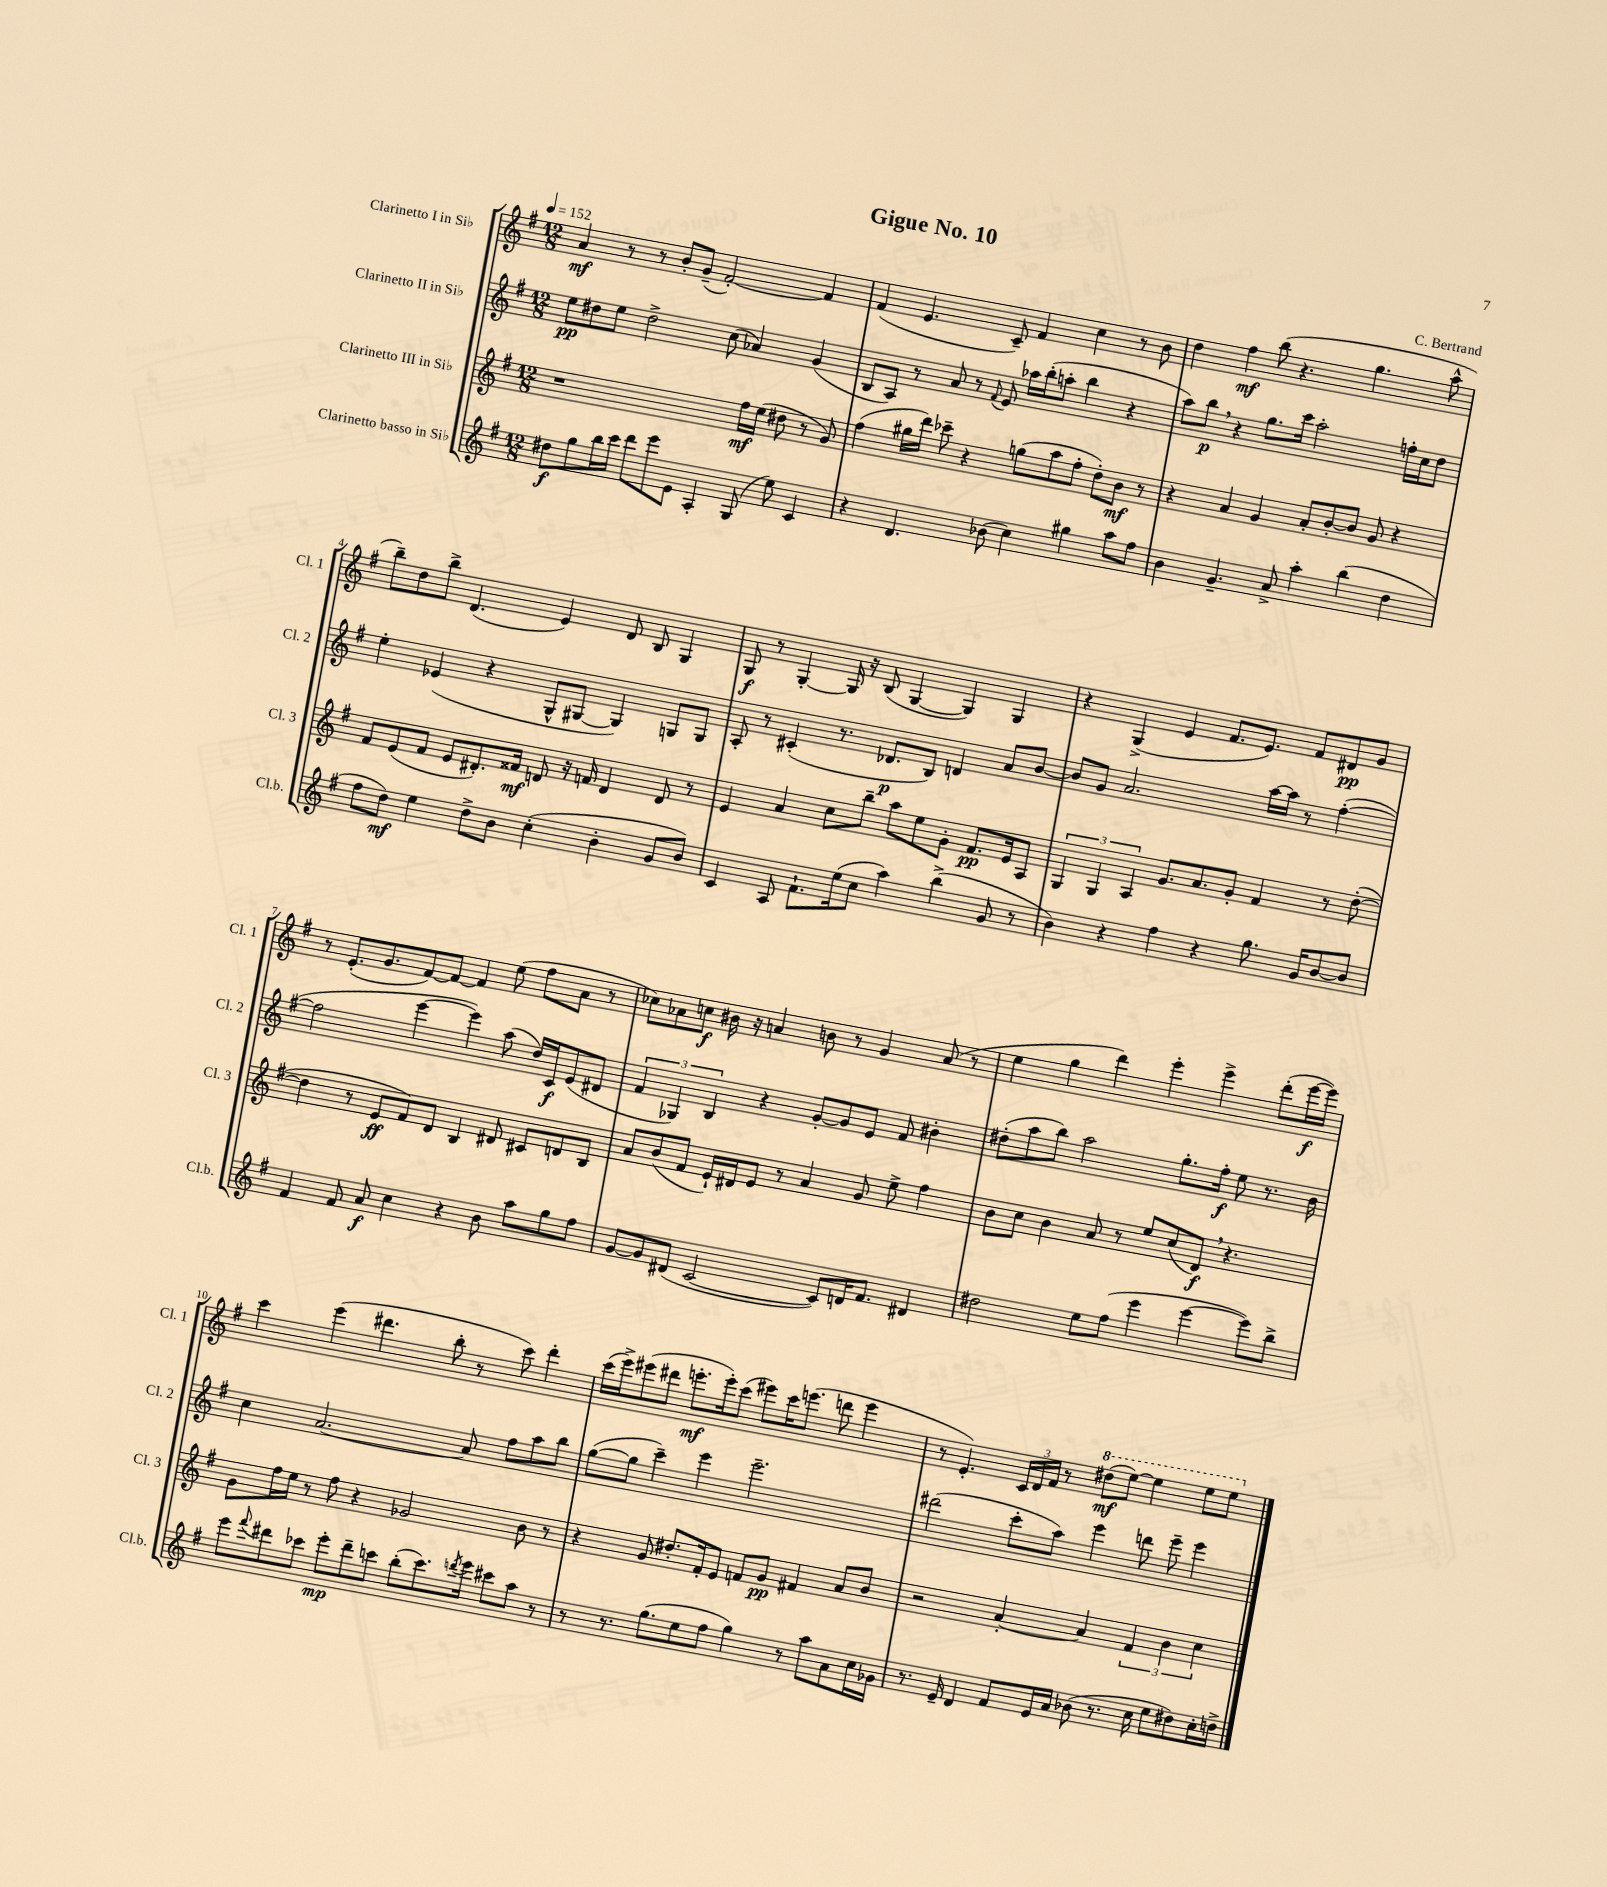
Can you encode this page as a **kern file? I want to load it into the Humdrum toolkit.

**kern	**dynam	**kern	**dynam	**kern	**dynam	**kern	**dynam
*part4	*part4	*part3	*part3	*part2	*part2	*part1	*part1
*staff4	*staff4	*staff3	*staff3	*staff2	*staff2	*staff1	*staff1
*I"Clarinetto basso in Si♭	*	*I"Clarinetto III in Si♭	*	*I"Clarinetto II in Si♭	*	*I"Clarinetto I in Si♭	*
*I'Cl.b.	*	*I'Cl. 3	*	*I'Cl. 2	*	*I'Cl. 1	*
*clefG2	*	*clefG2	*	*clefG2	*	*clefG2	*
*k[f#]	*	*k[f#]	*	*k[f#]	*	*k[f#]	*
*M12/8	*	*M12/8	*	*M12/8	*	*M12/8	*
*MM152	*	*MM152	*	*MM152	*	*MM152	*
=1	=1	=1	=1	=1	=1	=1	=1
8dd#X\L	f	1r	.	8ee\L	pp	4a/	mf
8gg\	.	.	.	8dd#X\	.	.	.
16bb\L	.	.	.	8ee\J	.	8r	.
16ccc\JJ	.	.	.	.	.	.	.
8ddd\L	.	.	.	2dd#^\	.	8r	.
8eee\	.	.	.	.	.	8b'/L	.
8e\J	.	.	.	.	.	(8g~/J	.
4A'/	.	.	.	.	.	[2f#'/)	.
.	.	.	.	(8cc\	.	.	.
(8G/	.	16ff#\LL	mf	4a-X/)	.	.	.
.	.	(16ee\JJ	.	.	.	.	.
8ee\)	.	8dd#X\	.	.	.	.	.
4c/	.	8r	.	(4g/	.	4f#/]	.
.	.	8g/)	.	.	.	.	.
=2	=2	=2	=2	=2	=2	=2	=2
4r	.	(4ff#\	.	8B/L	.	(4f#/	.
.	.	.	.	8A/J)	.	.	.
4.d/	.	16gg#X\LL	.	8r	.	4.e/	.
.	.	16ddd\JJ)	.	.	.	.	.
.	.	8ccc-X~\	.	8a/	.	.	.
.	.	4r	.	8r	.	.	.
.	.	.	.	8qqf#/	.	.	.
(8b-X\	.	.	.	8e/	.	8c~/)	.
4cc\)	.	(8ggn\L	.	16aa-X\LL	.	4f#/	.
.	.	.	.	(16bb'\J	.	.	.
.	.	8aa\	.	8aan'\J	.	.	.
4gg#X\	.	8ff#'\J	.	4bb\	.	4cc\	.
.	.	8dd'\L)	.	.	.	.	.
8aa\L	.	8b\J	mf	4r	.	8r	.
8ff#\J	.	8r	.	.	.	8b\	.
=3	=3	=3	=3	=3	=3	=3	=3
4b\	.	4r	.	8aa\L)	.	4dd\	.
.	.	.	.	8bb,\J	p	.	.
4.g~/	.	4a/	.	4r	.	4ff#\	mf
.	.	4g/	.	8.gg\L	.	(8bb\	.
8a^/	.	.	.	.	.	4.r	.
.	.	.	.	16ccc\Jk	.	.	.
4aa'\	.	8a'/L	.	2aa'\	.	.	.
.	.	[8b'/	.	.	.	.	.
(4bb\	.	8b/J]	.	.	.	4.gg\	.
.	.	8g/	.	.	.	.	.
4dd\	.	4r	.	16ffn'\LL	.	.	.
.	.	.	.	16cc\J	.	.	.
.	.	.	.	8dd\J	.	8aa^^\	.
!!LO:LB:g=z
=4	=4	=4	=4	=4	=4	=4	=4
8ff#\L	.	8f#/L	.	4ee'\	.	8bb~\L)	.
8dd\J)	mf	(8e/	.	.	.	8dd\	.
4ee\	.	8f#/J	.	(4e-X/	.	8bb^\J	.
.	.	8e/L	.	.	.	(4.d/	.
8dd^\L	.	8.d#X'/)	.	4r	.	.	.
8b\J	.	.	.	.	.	.	.
.	.	16f##X/Jk	mf	.	.	.	.
(4cc'\	.	8dn/	.	8G^^/L	.	4e/)	.
.	.	16r	.	[8G#X/J	.	.	.
.	.	16fn/	.	.	.	.	.
4b'\	.	4d/	.	4G#/])	.	8d/	.
.	.	.	.	.	.	8B/	.
8g/L	.	8d/	.	8Gn/L	.	4G/	.
8b/J)	.	8r	.	8G/J	.	.	.
=5	=5	=5	=5	=5	=5	=5	=5
4c/	.	4e/	.	8A'/	.	8G/	f
.	.	.	.	8r	.	8r	.
8A/	.	4a/	.	(4c#X'/	.	[4G'/	.
8.f#`\L	.	.	.	.	.	.	.
.	.	8cc\L	.	8.r	.	16G/]	.
(16ee\k	.	.	.	.	.	16r	.
8cc\J	.	8bb~\J	.	.	.	(8B/	.
.	.	.	.	8.d-X/L	p	.	.
4aa\)	.	8aa\L	.	.	.	[4G/	.
.	.	8ee\	.	8B/J)	.	.	.
(4bb^\	.	8g'\J	.	4dn/	.	4G/])	.
.	.	8.f#/L	pp	.	.	.	.
8g/	.	.	.	8a/L	.	4G/	.
.	.	16e/k	.	.	.	.	.
8r	.	8A/J	.	[8b/J	.	.	.
=6	=6	=6	=6	=6	=6	=6	=6
4b\)	.	6G/	.	8b/L]	.	4r	.
.	.	.	.	8g/J	.	.	.
.	.	6G/	.	.	.	.	.
4r	.	.	.	2.a/	.	(4G^/	.
.	.	6A/	.	.	.	.	.
4ff#\	.	8.g/L	.	.	.	4e/	.
.	.	8.a/	.	.	.	.	.
4r	.	.	.	.	.	8.f#/L	.
.	.	8g'/J	.	.	.	.	.
.	.	.	.	.	.	8.e/J)	.
8.gg\	.	4f#/	.	[16aa\LL	.	.	.
.	.	.	.	16aa\JJ]	.	.	.
.	.	.	.	8r	.	8f#/L	.
16g/KL	.	.	.	.	.	.	.
[8b/	.	8r	.	([4ff#'\	.	8d#X/	pp
8b/J]	.	([8dd'\	.	.	.	8g/J	.
!!LO:LB:g=z
=7	=7	=7	=7	=7	=7	=7	=7
4f#/	.	4dd\]	.	2ff#\]	.	8r	.
.	.	.	.	.	.	(8.e'/L	.
8f#/	.	8r	.	.	.	.	.
.	.	.	.	.	.	8.g/	.
8a/	f	8e/L	ff	.	.	.	.
4cc\	.	8f#/)	.	[4eee\	.	[8f#/)	.
.	.	8d/J	.	.	.	8f#/J_	.
4r	.	4B/	.	4eee\])	.	4f#/]	.
8b\	.	8d#X/	.	(8aa\	.	(8ee\	.
8aa\L	.	8c#X/L	.	16dd/LL)	.	8ff#\L	.
.	.	.	.	16c/J	f	.	.
8gg\	.	8dn/	.	(8e/	.	8a\J	.
8ff#\J	.	8B/J	.	8d#X/J	.	8r	.
=8	=8	=8	=8	=8	=8	=8	=8
[8g/L	.	8a/L	.	6f#/	.	8cc-X\L)	.
8g/]	.	(8b/	.	.	.	8a-X\	.
.	.	.	.	6G-X/)	.	.	.
(8d#X/J	.	8f#/J	.	.	.	8ccn\J	f
.	.	.	.	6B/	.	.	.
[2c/	.	16e`/LL)	.	.	.	16b#X\	.
.	.	16d#X/J	.	.	.	16r	.
.	.	8e/J	.	4r	.	4an/	.
.	.	8r	.	.	.	.	.
.	.	4a/	.	[8g'/L	.	8bn\	.
8c/L])	.	.	.	8g/]	.	8r	.
16dn/K	.	8g/	.	8e/J	.	4g/	.
8.f#/J	.	.	.	.	.	.	.
.	.	8ee^\	.	8f#/	.	.	.
4d#X/	.	4ff#\	.	4b#X'\	.	(8a/	.
.	.	.	.	.	.	8r	.
=9	=9	=9	=9	=9	=9	=9	=9
2dd#X\	.	8b\L	.	(8dd#X'\L	.	4ee\	.
.	.	8cc\J	.	8aa\	.	.	.
.	.	4b\	.	8bb\J)	.	4gg\	.
.	.	.	.	2aa\	.	.	.
8ee\L	.	8a/	.	.	.	4ddd\)	.
(8ff#\J	.	8r	.	.	.	.	.
4eee\	.	8ee/L	.	.	.	4eee'\	.
.	.	(8cc/	.	8.gg'\L	.	.	.
[4eee\	.	8d,/J)	f	.	.	4eee^\	.
.	.	.	.	16ff#'\Jk	f	.	.
.	.	4.r	.	8ee\	.	.	.
8eee\L])	.	.	.	8.r	.	(8ddd'\L	.
8bb^\J	.	.	.	.	.	[16eee\L	f
.	.	.	.	16b\	.	16eee\JJ])	.
!!LO:LB:g=z
=10	=10	=10	=10	=10	=10	=10	=10
8eee\L	.	8g\L	.	4cc\	.	4ccc\	.
8qqfff#/	.	.	.	.	.	.	.
8ddd#X\	.	16ff#\L	.	.	.	.	.
.	.	16ee\JJ	.	.	.	.	.
8ccc-X\J	.	8r	.	[2.a/	.	(4eee\	.
8eee'\L	mp	8ff#\	.	.	.	.	.
8ddd#~\	.	4r	.	.	.	4.ddd#X\	.
8cccn\J	.	.	.	.	.	.	.
(8bb'\L	.	2g-X/	.	.	.	.	.
8.ccc\)	.	.	.	.	.	8bb'\	.
.	.	.	.	8a/]	.	8r	.
8qdddn/	.	.	.	.	.	.	.
16eee\Jk	.	.	.	.	.	.	.
8ccc#X\L	.	.	.	8ff#\L	.	8ccc\)	.
8aa\J	.	8b\	.	8aa\	.	4ddd#'\	.
8r	.	8r	.	8bb\J	.	.	.
=11	=11	=11	=11	=11	=11	=11	=11
8r	.	4r	.	([8gg\L	.	(16ccc\LL	.
.	.	.	.	.	.	16eee^\J)	.
8.r	.	.	.	8gg\J]	.	(8eee#X\	.
.	.	8g/	.	4ccc~\)	.	8ddd#X\J	.
(8.gg\L	.	.	.	.	.	.	.
.	.	8.dd#X'/L	.	.	.	8.eeen'\L	mf
8ee\	.	.	.	4eee\	.	.	.
.	.	16f#'/k	.	.	.	16eee'\k)	.
8ff#\J	.	8e/J	.	.	.	(8ccc\J	.
4gg\)	.	8fn/L	.	2.eee~\	.	8eee#X\L)	.
.	.	8g/J	pp	.	.	16ccc\K	.
.	.	.	.	.	.	(8.eeen\J	.
8r	.	4f#X/	.	.	.	.	.
8aa\L	.	.	.	.	.	8dddn\	.
8a\	.	8a/L	.	.	.	4eee\	.
16cc\L	.	8b/J	.	.	.	.	.
16g-X\JJ	.	.	.	.	.	.	.
=12	=12	=12	=12	=12	=12	=12	=12
8.r	.	2r	.	(2ddd#X\	.	8r	.
.	.	.	.	.	.	4.e'/)	.
16e~/	.	.	.	.	.	.	.
4d/	.	.	.	.	.	.	.
8f#/L	.	[4a'/	.	8ccc'\L	.	24c/LL	.
.	.	.	.	.	.	24d/	.
.	.	.	.	.	.	24f#/JJ	.
16e/L	.	.	.	8aa\J)	.	8r	.
16a/JJ	.	.	.	.	.	.	.
*	*	*	*	*	*	*8va	*
(8b-X\	.	4a/]	.	4eee\	.	(8ddd#X\L	mf
8.r	.	.	.	.	.	[8eee\J)	.
.	.	6f#/	.	8dddn\	.	4eee\]	.
16cc\	.	.	.	.	.	.	.
8ee\L	.	.	.	8eee~\	.	.	.
.	.	6b\	.	.	.	.	.
8dd#X\)	.	.	.	4eee\	.	8eee\L	.
.	.	6cc\	.	.	.	.	.
16cc'\L	.	.	.	.	.	8eee\J	.
16ddn^\JJ	.	.	.	.	.	.	.
*	*	*	*	*	*	*X8va	*
==	==	==	==	==	==	==	==
*-	*-	*-	*-	*-	*-	*-	*-
